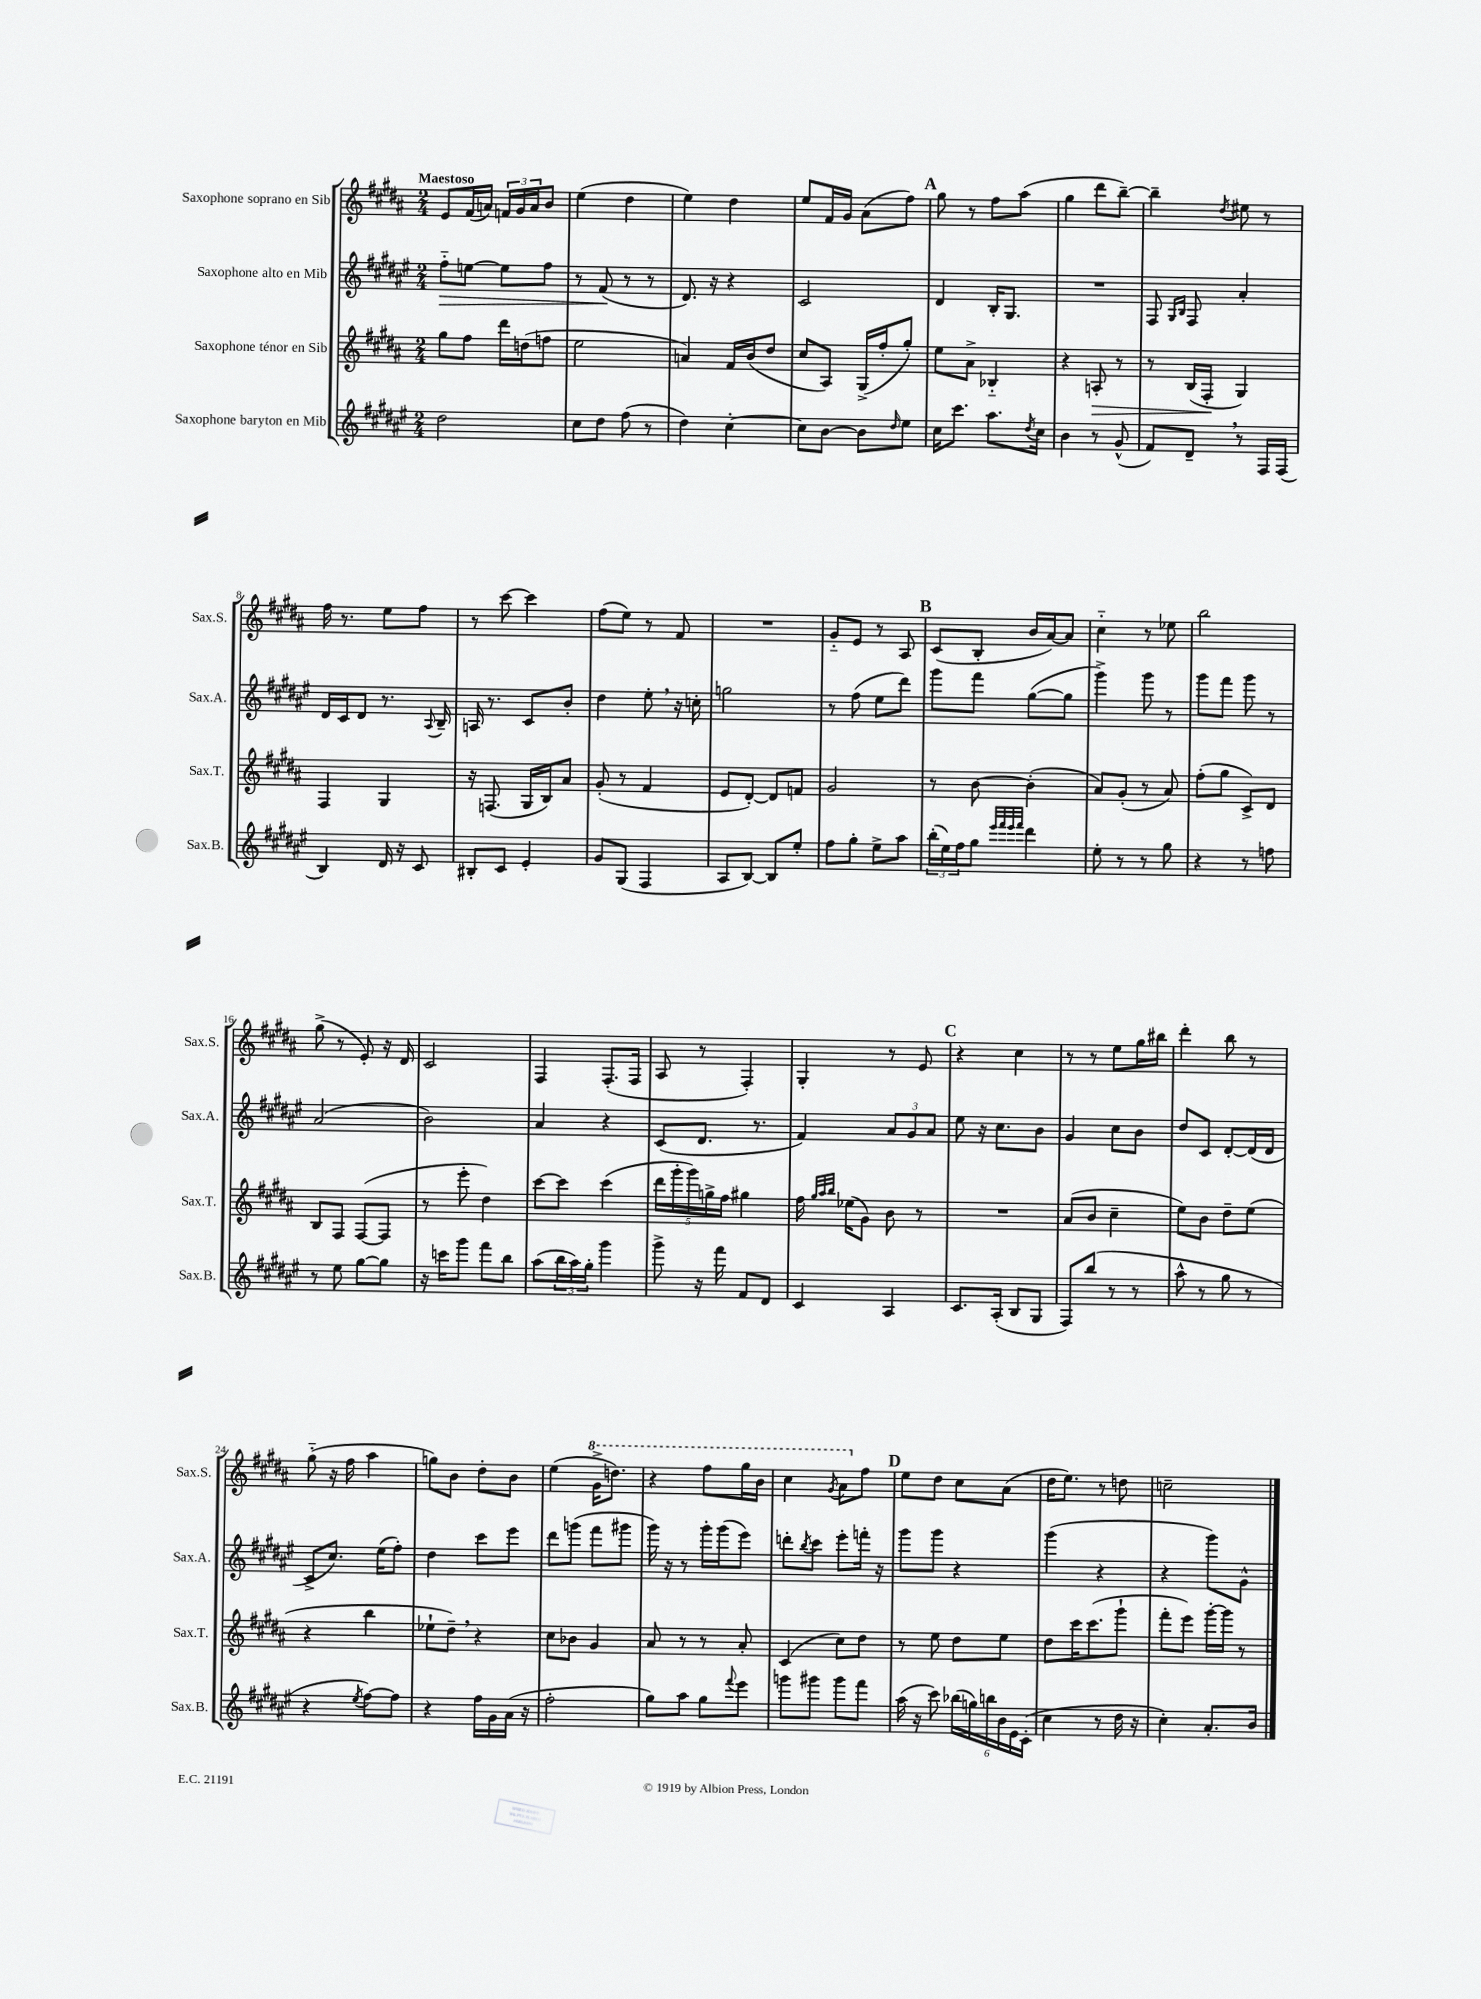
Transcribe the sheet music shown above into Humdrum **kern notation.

**kern	**kern	**dynam	**kern	**dynam	**kern
*part4	*part3	*part3	*part2	*part2	*part1
*staff4	*staff3	*staff3	*staff2	*staff2	*staff1
*I"Saxophone baryton en Mib	*I"Saxophone ténor en Sib	*	*I"Saxophone alto en Mib	*	*I"Saxophone soprano en Sib
*I'Sax.B.	*I'Sax.T.	*	*I'Sax.A.	*	*I'Sax.S.
*clefG2	*clefG2	*	*clefG2	*	*clefG2
*k[f#c#g#d#a#e#]	*k[f#c#g#d#a#]	*	*k[f#c#g#d#a#e#]	*	*k[f#c#g#d#a#]
*M2/4	*M2/4	*	*M2/4	*	*M2/4
=1	=1	=1	=1	=1	=1
!	!	!	!	!	!LO:TX:a:B:t=Maestoso
!	!	!	!	!LO:HP:b	!
2dd#\	8gg#\L	.	8ff#\L	>	8e/L
.	8ff#\J	.	[8een\J	.	(16f#/L
.	.	.	.	.	16an/JJ)
.	16ddd#\LL	.	8ee\L]	.	24fn/LL
.	.	.	.	.	24g#/
.	(16ddn\J	.	.	.	.
.	.	.	.	.	24a/J
.	8ffn\J	.	8ff#\J	.	8b/J
=2	=2	=2	=2	=2	=2
8cc#\L	2ee\	.	8r	.	(4ee\
8dd#\J	.	.	(8f#/	.	.
(8ff#\	.	.	8r	]	4dd#\
8r	.	.	8r	.	.
=3	=3	=3	=3	=3	=3
4dd#\)	4an/)	.	8.d#/)	.	4ee\)
.	.	.	16r	.	.
[4cc#'\	16f#/LL	.	4r	.	4dd#\
.	(16b/J	.	.	.	.
.	8dd#/J	.	.	.	.
=4	=4	=4	=4	=4	=4
8cc#\L]	8cc#/L	.	2c#/	.	8ee/L
[8b\J	8A#/J)	.	.	.	16f#/L
.	.	.	.	.	16g#/JJ
8b\L]	(16G#^/LL	.	.	.	(8a#\L
.	16ff#'/J	.	.	.	.
16qqdd#/	.	.	.	.	.
8ee#\J	8gg#'/J)	.	.	.	8ff#\J)
!!LO:REH:place=s1:t=A
=5	=5	=5	=5	=5	=5
16cc#\KL	8ee\L	.	4d#/	.	8gg#\
8.ccc#\J	.	.	.	.	.
.	8a#^\J	.	.	.	8r
8.aa#\L	4B-X/	.	16B'/KL	.	8ff#\L
.	.	.	8.G#/J	.	.
.	.	.	.	.	(8aa#\J
8qdd#/	.	.	.	.	.
16cc#\Jk	.	.	.	.	.
=6	=6	=6	=6	=6	=6
4b\	4r	.	2r	.	4gg#\
!	!	!LO:HP:b	!	!	!
8r	8An'/	>	.	.	8ddd#\L
(8g#^^/	8r	.	.	.	[8bb~\J)
=7	=7	=7	=7	=7	=7
8f#/L)	8r	.	8F#/	.	4bb~\]
.	.	.	16qqG#/LL	.	.
.	.	.	16qqB/JJ	.	.
8d#~,/J	(16B/LL	.	8F#/	.	.
.	16F#'/JJ	.	.	.	.
.	.	.	.	.	8qdd#/
8r	4G#/)	]	4a#'/	.	8ee#X\
16F#/LL	.	.	.	.	8r
(16F#/JJ	.	.	.	.	.
!!LO:LB:g=z
=8	=8	=8	=8	=8	=8
4B/)	4F#/	.	16d#/LL	.	16ff#\
.	.	.	16c#/J	.	8.r
.	.	.	8d#/J	.	.
16d#/	4G#/	.	8.r	.	8ee\L
16r	.	.	.	.	.
8c#/	.	.	.	.	8ff#\J
.	.	.	8qqA#/	.	.
.	.	.	16B~/	.	.
=9	=9	=9	=9	=9	=9
8B#X'/L	16r	.	16An/	.	8r
.	(8.Fn/	.	8.r	.	.
8c#/J	.	.	.	.	[8ccc#\
4e#'/	16G#/LL	.	8c#/L	.	4ccc#\]
.	16B/J)	.	.	.	.
.	8a#/J	.	8b'/J	.	.
=10	=10	=10	=10	=10	=10
8g#/L	(8g#'/	.	4dd#\	.	(8ff#\L
(8G#/J	8r	.	.	.	8ee\J)
4F#/	4f#/	.	8ee#',\	.	8r
.	.	.	16r	.	8f#/
.	.	.	16ccn'\	.	.
=11	=11	=11	=11	=11	=11
8A#/L	8e/L	.	2ggn\	.	2r
[8B/J)	[8d#'/J)	.	.	.	.
8B/L]	8d#/L]	.	.	.	.
8ee#'/J	8fn/J	.	.	.	.
=12	=12	=12	=12	=12	=12
8ff#\L	2g#/	.	8r	.	8g#/L
8gg#'\J	.	.	(8ff#\	.	8e/J
8ee#^\L	.	.	8ee#\L	.	8r
8aa#\J	.	.	8ddd#\J)	.	8A#/
!!LO:REH:place=s1:t=B
=13	=13	=13	=13	=13	=13
(24bb'\LL	8r	.	8ggg#\L	.	(8c#/L
24ee#\)	.	.	.	.	.
24ff#\J	.	.	.	.	.
8gg#\J	[8b\	.	8fff#\J	.	8B'/J
32qqeee#/LLL	.	.	.	.	.
32qqfff#/	.	.	.	.	.
32qqeee#/	.	.	.	.	.
32qqfff#/JJJ	.	.	.	.	.
4ddd#\	(4b'\]	.	([8gg#\L	.	16b/LL
.	.	.	.	.	[16a#/J)
.	.	.	8gg#\J]	.	8a#/J]
=14	=14	=14	=14	=14	=14
8ee#'\	8a#/L)	.	4ggg#^\)	.	4cc#\
8r	(8g#'/J	.	.	.	.
8r	8r	.	8ggg#\	.	8r
8gg#\	8a#/)	.	8r	.	8ee-X\
=15	=15	=15	=15	=15	=15
4r	(8ff#'\L	.	8ggg#\L	.	2bb\
.	8gg#\J	.	8fff#\J	.	.
8r	8c#^/L)	.	8ggg#\	.	.
8ffn\	8d#/J	.	8r	.	.
!!LO:LB:g=z
=16	=16	=16	=16	=16	=16
8r	8B/L	.	(2a#/	.	(8gg#^\
8ee#\	8F#/J	.	.	.	8r
[8gg#\L	([8F#/L	.	.	.	8e'/)
8gg#\J]	8F#/J]	.	.	.	16r
.	.	.	.	.	16d#/
=17	=17	=17	=17	=17	=17
16r	8r	.	2b\)	.	2c#/
16cccn\KL	.	.	.	.	.
8ggg#\J	8eee'\	.	.	.	.
8fff#\L	4dd#\)	.	.	.	.
8bb\J	.	.	.	.	.
=18	=18	=18	=18	=18	=18
(8aa#\L	[8ccc#\L	.	4a#/	.	4F#/
24bb\L	8ccc#\J]	.	.	.	.
24aa#\)	.	.	.	.	.
24gg#'\JJ	.	.	.	.	.
4ggg#\	(4ccc#\	.	4r	.	(8.F#'/L
.	.	.	.	.	16F#/Jk
=19	=19	=19	=19	=19	=19
8ggg#^\	20ddd#\LL	.	(8c#/L	.	8A#/
.	20ggg#'\	.	.	.	.
.	20ggg#\)	.	.	.	.
16r	.	.	8.d#/J	.	8r
.	20ggn^\	.	.	.	.
16fff#\	.	.	.	.	.
.	20ff#\JJ	.	.	.	.
8f#/L	4gg#X\	.	.	.	4F#'/)
.	.	.	8.r	.	.
8d#/J	.	.	.	.	.
=20	=20	=20	=20	=20	=20
4c#/	16ff#\	.	4f#/)	.	4G#'/
.	32qqgg#/LLL	.	.	.	.
.	32qqaa#/	.	.	.	.
.	32qqbb/JJJ	.	.	.	.
.	(16ee-X\KL	.	.	.	.
.	8g#\J)	.	.	.	.
4A#/	8b\	.	12a#/L	.	8r
.	.	.	12g#/	.	.
.	8r	.	.	.	8e/
.	.	.	12a#/J	.	.
!!LO:REH:place=s1:t=C
=21	=21	=21	=21	=21	=21
8.c#/L	2r	.	8ee#\	.	4r
.	.	.	16r	.	.
(16A#'/Jk	.	.	8.cc#\L	.	.
8B/L	.	.	.	.	4cc#\
8G#/J	.	.	8b\J	.	.
=22	=22	=22	=22	=22	=22
8F#/L)	(8a#/L	.	4g#/	.	8r
(8bb/J	8b/J	.	.	.	8r
8r	4cc#~\	.	8cc#\L	.	8ee\L
8r	.	.	8b\J	.	16gg#\L
.	.	.	.	.	16bb#X\JJ
=23	=23	=23	=23	=23	=23
8aa#^^\	8ee\L)	.	8dd#/L	.	4ddd#'\
8r	8b\J	.	8c#/J	.	.
8gg#\	8dd#~\L	.	[8d#'/L	.	8bb\
8r	(8ee\J	.	(16d#/L]	.	8r
.	.	.	16d#/JJ	.	.
!!LO:LB:g=z
=24	=24	=24	=24	=24	=24
4r	4r	.	8c#^/L	.	(8gg#\
.	.	.	8.cc#/J)	.	16r
.	.	.	.	.	16ff#\
8qee#/	.	.	.	.	.
[8ff#\L)	4bb\	.	.	.	4aa#\
.	.	.	(16ee#\KL	.	.
8ff#\J]	.	.	8ff#'\J)	.	.
=25	=25	=25	=25	=25	=25
4r	8ee-X`\L	.	4dd#\	.	8ggn\L)
.	8dd#~,\J)	.	.	.	8b\J
16ff#\LL	4r	.	8ccc#\L	.	8dd#'\L
16g#\	.	.	.	.	.
(16a#\JJ	.	.	8eee#\J	.	8b\J
16r	.	.	.	.	.
=26	=26	=26	=26	=26	=26
2ff#'\	8cc#\L	.	8ddd#\L	.	(4ee\
.	8b-X\J	.	(8gggn\J	.	.
*	*	*	*	*	*8va
.	4g#/	.	8fff#\L	.	16gg#^\KL
.	.	.	.	.	8.dddn\J)
.	.	.	8ggg#X\J	.	.
=27	=27	=27	=27	=27	=27
8gg#\L)	8a#/	.	16ggg#\)	.	4r
.	.	.	16r	.	.
8aa#\J	8r	.	8r	.	.
8gg#\L	8r	.	16ggg#'\LL	.	8fff#\L
.	.	.	(16ggg#\J	.	.
8qqfff#/	.	.	.	.	.
8eee#\J	8a#'/	.	8eee#\J)	.	16ggg#\L
.	.	.	.	.	16bb\JJ
=28	=28	=28	=28	=28	=28
8gggn\L	(4c#/	.	8dddn'\L	.	4ccc#\
.	.	.	8qbb/	.	.
8ggg#X\J	.	.	8ccc#\J	.	.
.	.	.	.	.	8qgg#/
8ggg#\L	8cc#\L)	.	8eee#'\L	.	8aa#\L
*	*	*	*	*	*X8va
8fff#\J	8dd#\J	.	16fffn'\Jk	.	8ff#\J
.	.	.	16r	.	.
!!LO:REH:place=s1:t=D
=29	=29	=29	=29	=29	=29
(16aa#\	8r	.	8ggg#\L	.	8ee\L
16r	.	.	.	.	.
8ccc#\)	8ee\	.	8ggg#\J	.	8dd#\J
(24bb-X\LL	8dd#\L	.	4r	.	8cc#\L
24ggn\)	.	.	.	.	.
24bbn\	.	.	.	.	.
24b\	8ee\J	.	.	.	(8a#\J
24e#\	.	.	.	.	.
(24c#'\JJ	.	.	.	.	.
=30	=30	=30	=30	=30	=30
4cc#\	8dd#\L	.	(4ggg#\	.	16dd#\KL
.	.	.	.	.	8.ee\J)
.	16ccc#\K	.	.	.	.
.	(8.ccc#\	.	.	.	.
8r	.	.	4r	.	8r
16dd#\	8ggg#`\J	.	.	.	8ddn\
16r	.	.	.	.	.
=31	=31	=31	=31	=31	=31
4cc#'\)	8fff#'\L	.	4r	.	2ccn~\
.	8eee\J)	.	.	.	.
8.a#'/L	[16ggg#'\LL	.	8ggg#\L)	.	.
.	16ggg#\JJ]	.	.	.	.
.	8r	.	8g#^^\J	.	.
16b/Jk	.	.	.	.	.
==	==	==	==	==	==
*-	*-	*-	*-	*-	*-
